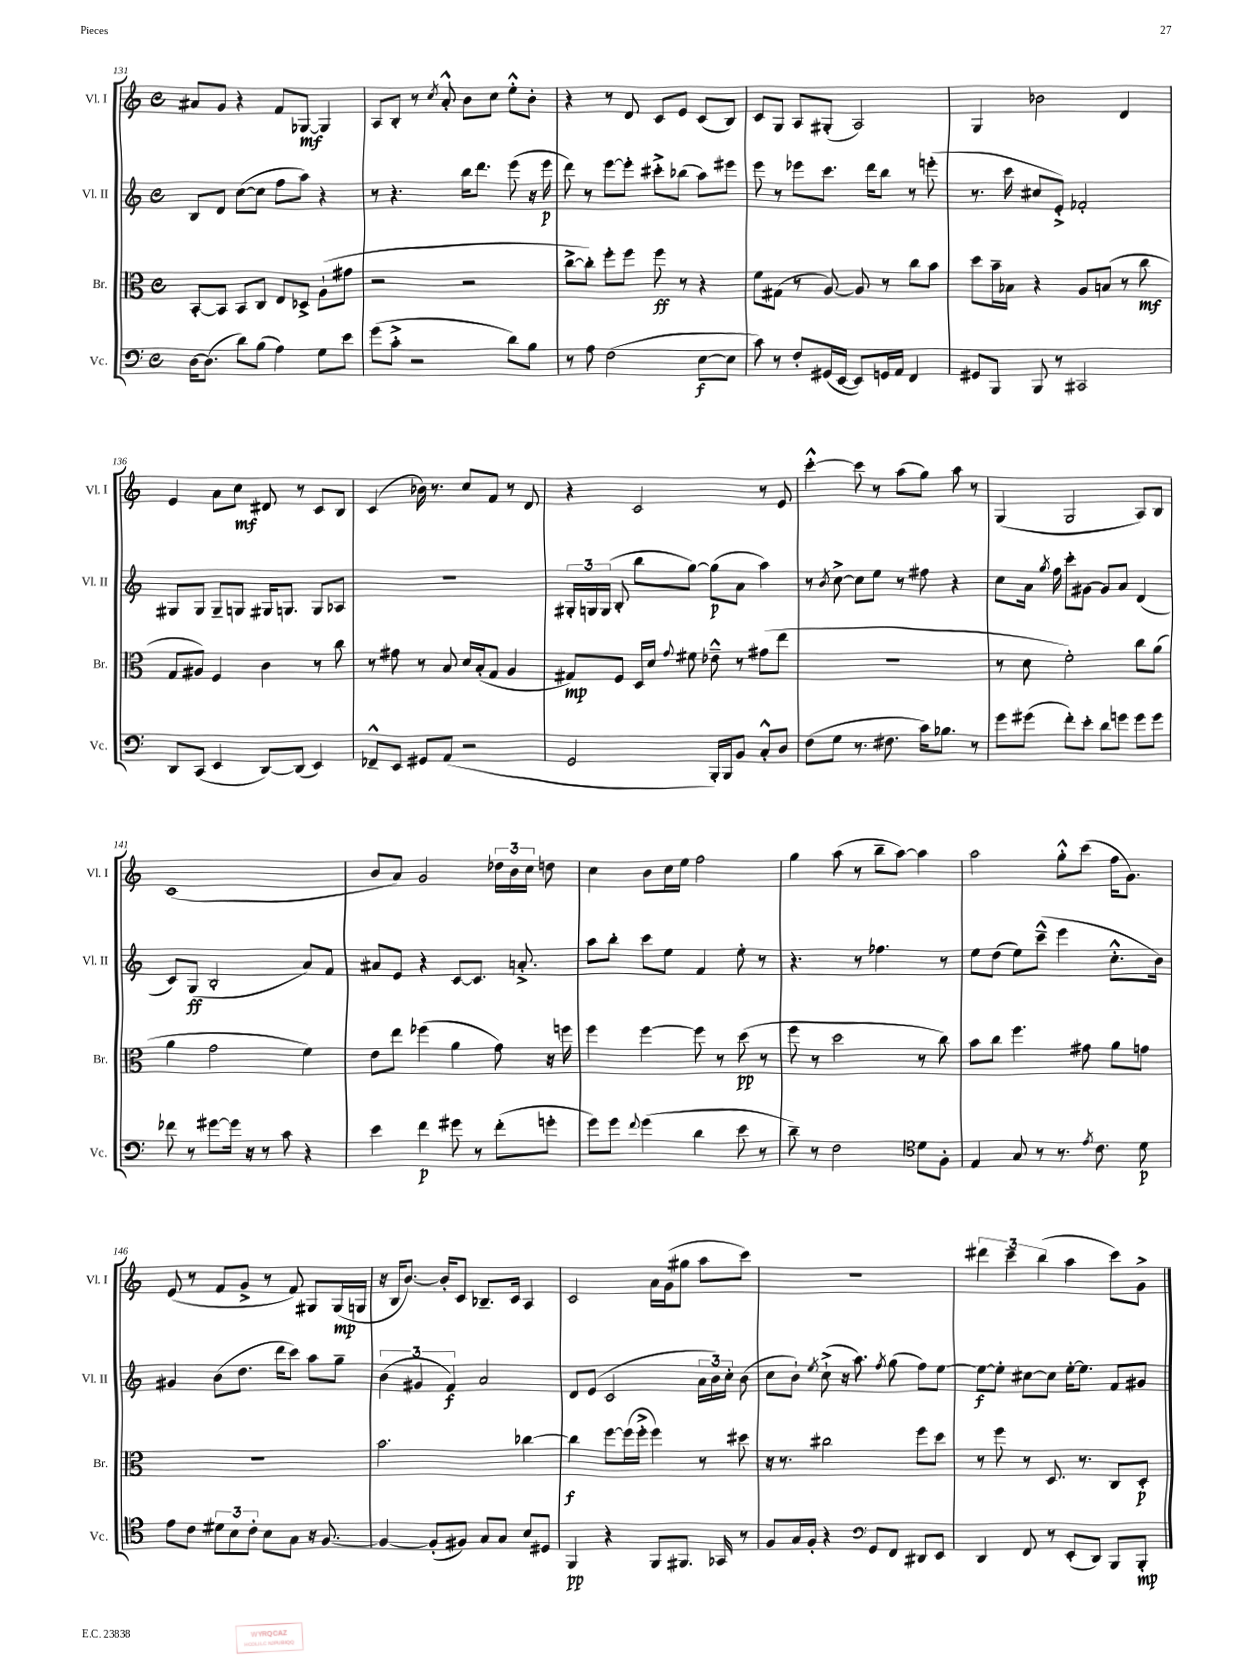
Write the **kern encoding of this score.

**kern	**kern	**kern	**kern
*staff4	*staff3	*staff2	*staff1
*clefF4	*clefC3	*clefG2	*clefG2
*k[]	*k[]	*k[]	*k[]
*M4/4	*M4/4	*M4/4	*M4/4
*met(c)	*met(c)	*met(c)	*met(c)
[16D	[8BB'	8B	8a#
(8.D]	.	.	.
.	8BB]	8d	8g
8d)	8BB	([8cc	4r
(8B	8C	8cc]	.
4A)	8E	8ff	8f
.	8D-^	8aa)	[8G-
8G	(8A`	4r	4G-]
8e	8g#	.	.
=	=	=	=
(8g	2r	8r	8A
8c'^	.	4.r	8B'
2r	.	.	8r
.	.	.	8qcc
.	.	.	8a'^^
.	2r	16bb	8b
.	.	8.ddd	.
.	.	.	8cc
8d)	.	(8eee	8ee'^^
8B	.	16r	8b'
.	.	16eee	.
=	=	=	=
8r	[8cc^	8ddd)	4r
8A	8cc'])	8r	.
(2F	8ff'	[8eee	8r
.	8ff	8eee']	8d
.	8ff	8ccc#'^	8c
.	8r	(8bb-	8e
[8E	4r	8aa)	(8c
8E]	.	8eee#	8B)
=	=	=	=
8c)	8f	8eee	8c
8r	(8G#	8r	8G
8F'	8r	8eee-	8A
(16GG#	[8A)	8.ccc	(8G#'
[16EE	.	.	.
8EE])	8A]	.	2A)
.	.	16ddd	.
16GG	8r	8bb	.
16AA	.	.	.
4FF	8cc	8r	.
.	8b	(8eee'	.
=	=	=	=
8GG#	8dd	8.r	4G
8BBB	16b~	.	.
.	16B-	16ccc	.
8BBB	4r	8cc#	2b-
8r	.	8e'^)	.
2CC#	8A	2f-'	.
.	(8B	.	.
.	8r	.	4d
.	8cc	.	.
=	=	=	=
8DD	8G	8G#	4e
(8CC	8A#)	8G#	.
4EE	4F	8G#~	8a
.	.	8G	8cc
[8DD)	4c	16G#	8d#
.	.	8.G	.
(8DD]	.	.	8r
4EE)	8r	8G	8c
.	8cc	8A-	8B
=	=	=	=
8FF-~^^	8r	1r	(4c
8EE	8g#	.	.
8GG#	8r	.	16b-)
.	.	.	8.r
(8AA	8B	.	.
2r	16d	.	8cc
.	(16B'	.	.
.	8G	.	8f
.	4A	.	8r
.	.	.	8d
=	=	=	=
2GG	8G#)	24G#'	4r
.	.	24G	.
.	.	(24G	.
.	8F	8B'	.
.	16D	8bb	2c
.	16d	.	.
.	8qqg	.	.
.	8f#	[8gg)	.
16BBB')	8e-~^^	(8gg]	.
16BBB	.	.	.
8BB	8r	8a	.
8C'^^	(8g#	4aa)	8r
8D	8ee	.	8e
=	=	=	=
(8F	1r	8r	[4ccc'^^
.	.	8qb	.
8G	.	[8cc^	.
8.r	.	8cc]	8ccc]
.	.	8ee	8r
8.F#	.	.	.
.	.	8r	(8aa
16c)	.	8ff#	8gg)
8.B-	.	.	.
.	.	4r	8aa
8r	.	.	8r
=	=	=	=
8g	8r	8cc	(4G
(8g#	8d	16a	.
.	.	8qgg	.
.	.	16ff	.
8f')	2f')	8ccc'	2G
8e'	.	[8g#	.
8d	.	8g#]	.
8g	.	8a	.
8g	8cc	(4d	8A)
8g	(8a	.	8B
=	=	=	=
8f-	4a	8c)	(1c
8r	.	(8G	.
[8g#	2g	2B'	.
16g#]	.	.	.
16r	.	.	.
8r	.	.	.
8c	.	.	.
4r	4f)	8a)	.
.	.	8f	.
=	=	=	=
4e	8e	8a#	8b
.	8ee	8e	8a)
4f	(4ff-	4r	2g
8g#	4a	[8c	.
8r	.	8.c]	.
(8f'	8g)	.	24dd-
.	.	.	24b
.	.	8.a'^	.
.	.	.	24cc
8g'	16r	.	8dd
.	16ff	.	.
=	=	=	=
8g)	4ff	8aa	4cc
8g	.	8bb'	.
8qqf	.	.	.
(4g	[4ff	8ccc	8b
.	.	8ee	16cc
.	.	.	16ee
4d	8ff]	4f	2ff
.	8r	.	.
8e	(8dd	8ee'	.
8r	8r	8r	.
=	=	=	=
8d~)	8ff	4.r	4gg
8r	8r	.	.
2F	2dd	.	(8aa
.	.	8r	8r
.	.	4.ff-	8bb~
.	.	.	[8aa)
*clefC4	*	*	*
8d	8r	.	4aa]
8F'	8cc)	8r	.
=	=	=	=
4E	8b	8ee	2aa
.	8cc	(8dd	.
8G	4.ff	8ee)	.
8r	.	(8ccc~^^	.
8.r	.	4eee	8gg'^^
.	8g#	.	(8ccc
8qe	.	.	.
8.c	.	.	.
.	8a	8.cc'^^	16ff
.	.	.	8.g)
8d	8g	.	.
.	.	16b)	.
=	=	=	=
8e	1r	4g#	(8e
8c	.	.	8r
12d#	.	(8b	8f
12B	.	.	.
.	.	8.dd	8g^
12c'	.	.	.
8B	.	.	8r
.	.	16ddd	.
8G	.	8ccc)	8f)
16r	.	8aa	8G#
[8.F	.	.	.
.	.	8gg~	(16G#
.	.	.	16G
=	=	=	=
4F_	2.b	(6b	16r
.	.	.	16B
.	.	.	[8.b)
.	.	6g#	.
(8F']	.	.	.
.	.	.	16b']
.	.	6f)	.
8F#)	.	.	8c
8G	.	2a	8.B-~
8G	.	.	.
.	.	.	16c
8B	[4cc-	.	4A
8D#	.	.	.
=	=	=	=
4FF	4cc-]	8d	2c
.	.	(8e	.
4r	[8ff	2c	.
.	(16ff]	.	.
.	16ff'^	.	.
8FF	4ff)	.	16a
.	.	.	(16g
8.FF#	.	.	8gg#
.	8r	24a	8aa
.	.	24b)	.
16GG-	.	.	.
.	.	24cc'	.
8r	8dd#	(8b	8ccc)
=	=	=	=
8F	16r	8cc	1r
.	8.r	.	.
16G	.	8b`)	.
16F'	.	.	.
.	.	8qee	.
4r	2cc#	(8cc`^	.
.	.	16r	.
.	.	8.aa)	.
*clefF4	*	*	*
8GG	.	.	.
.	.	8qff	.
8FF	.	(8gg	.
8DD#	8ff	8ff)	.
8EE	8dd	[8ee	.
=	=	=	=
4DD	8r	8ee_	6ddd#
.	8ff	8ee']	.
.	.	.	6ccc~
8FF	8r	[8cc#	.
.	.	.	(6bb
8r	8.D	8cc#]	.
(8EE'	.	[16ee'	4aa
.	8.r	8.ee]	.
8DD)	.	.	.
8BBB	8C	8f	8ccc)
8BBB'	8D'	8g#	8g^
==	==	==	==
*-	*-	*-	*-
